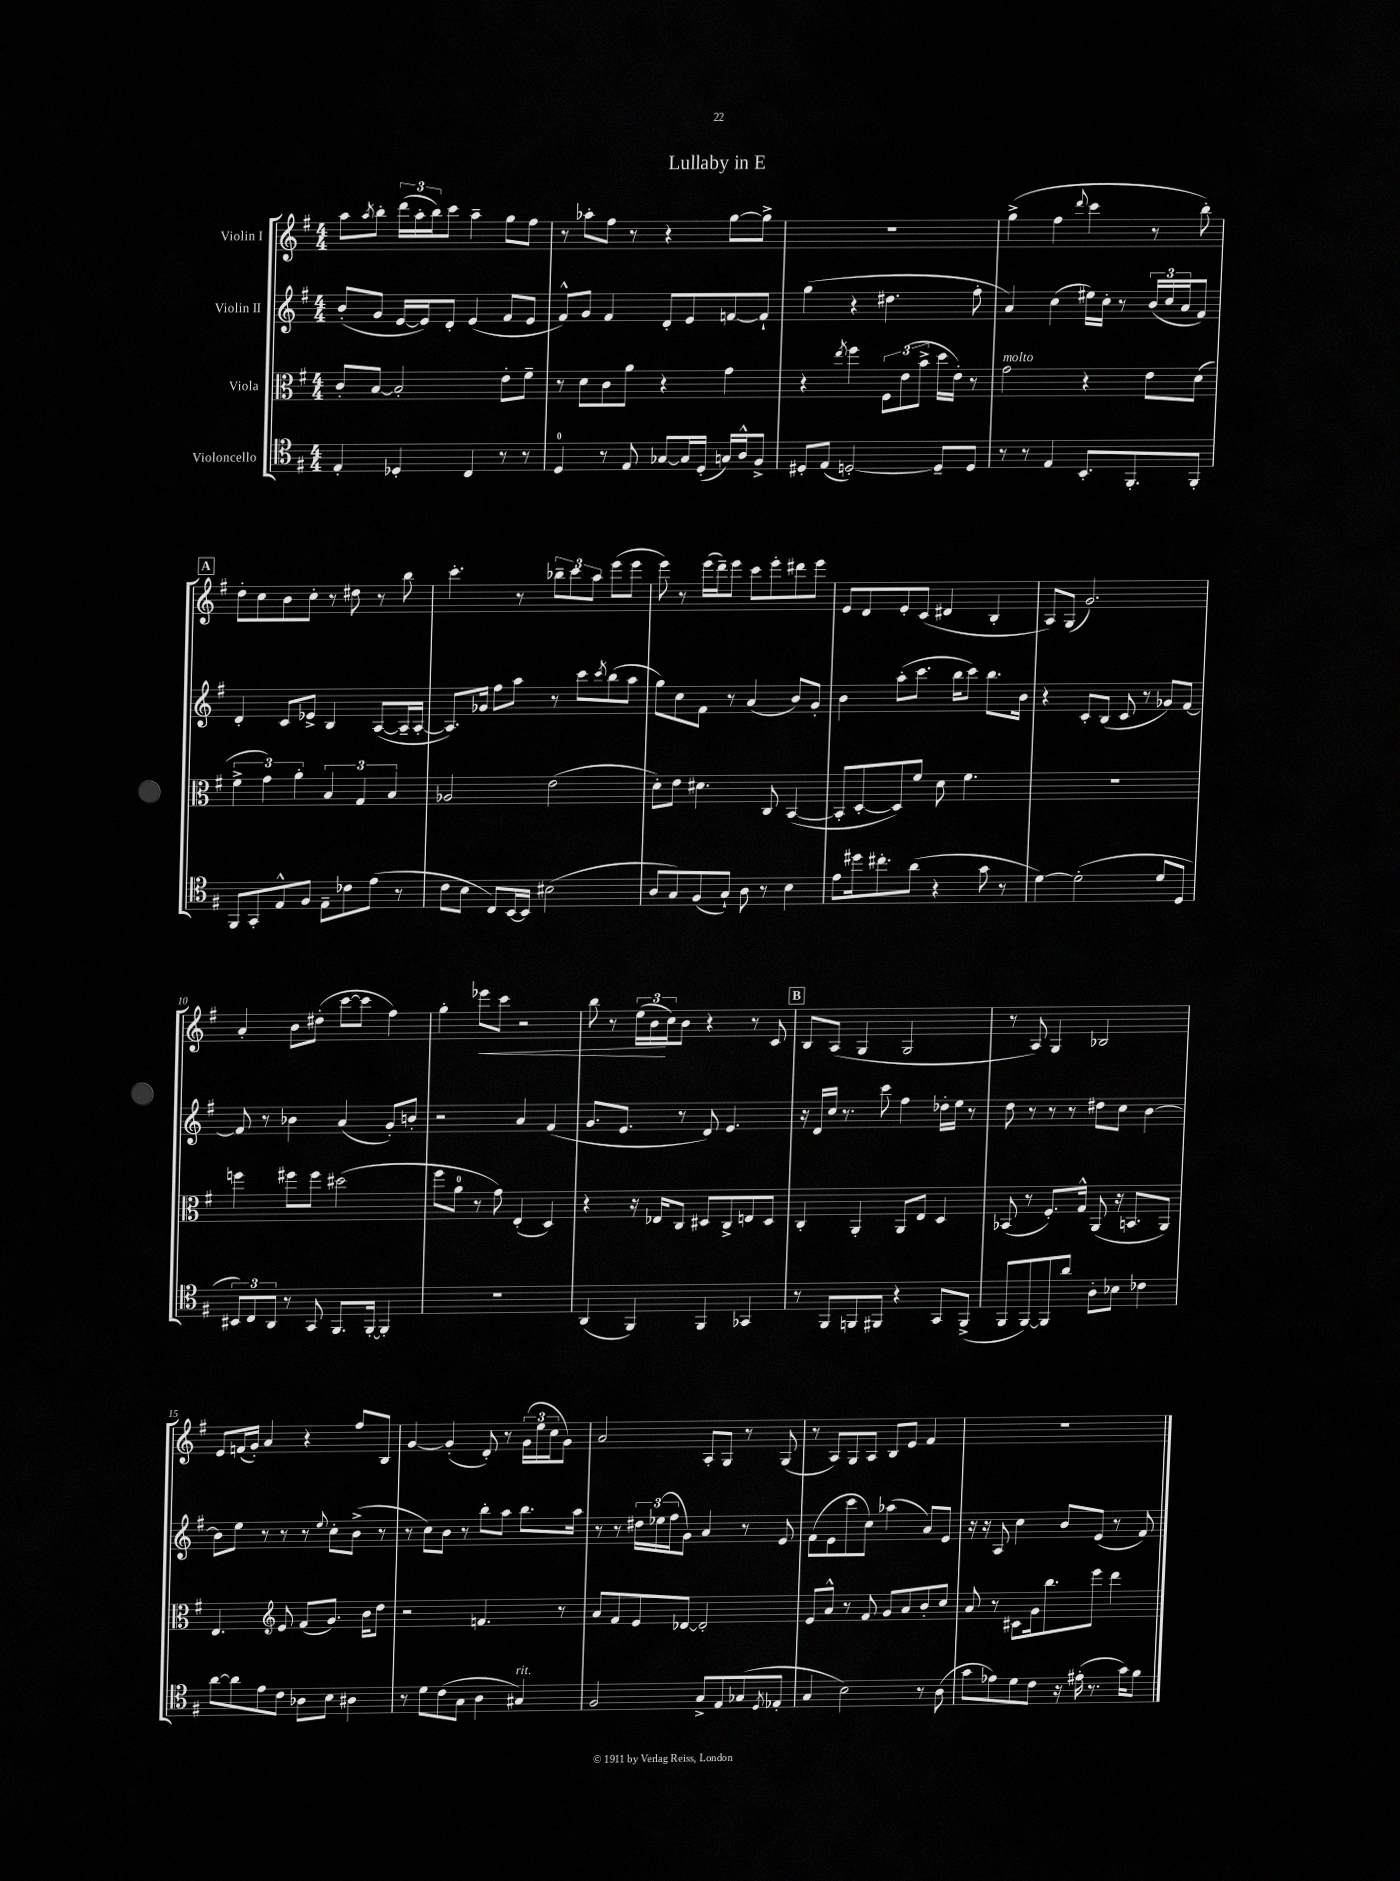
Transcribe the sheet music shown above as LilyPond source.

\header { title = "Lullaby in E" }
<<
\new StaffGroup <<
\new Staff = "s0" \with { instrumentName = "Violin I" } {
    \clef treble \key g \major \numericTimeSignature \time 4/4
    a''8 \acciaccatura { a''8 } b''8-. \tuplet 3/2 { d'''16( a''16-. b''16) } c'''8 a''4-- g''8 fis''8 |
    r8 aes''8-. fis''8 r8 r4 g''8~ g''8-> |
    r1 |
    g''4->( fis''4 \appoggiatura { d'''8 } c'''4 r8 b''8-.) |
    \mark \markup { \box "A" } d''8-. c''8 b'8 c''8-. r8 dis''8 r8 b''8 |
    c'''4.-. r8 \tuplet 3/2 { bes''8-- c'''8 a''8 } e'''8( e'''8 |
    e'''8) r8 e'''16( d'''16--) e'''8 c'''8 e'''8-. dis'''8 e'''8 |
    e'8 d'8 e'8-. c'8( dis'4 b4-. |
    a8) g8( g'2.) |
    a'4-. b'8 dis''8-.( c'''8~ c'''8 fis''4) |
    g''4-. ees'''8\< c'''8 r2 |
    b''8 r8 \tuplet 3/2 { e''16( b'16\! c''16) } b'8 r4 r8 c'8 |
    \mark \markup { \box "B" } b8 a8( g4 g2 |
    r8 a8) g4 bes2 |
    e'8 f'16( g'16-.) a'4 r4 fis''8 b8 |
    g'4~ g'4-.( d'8-.) r8 \tuplet 3/2 { g'16( e''16 c''16 } g'8) |
    a'2 a8-. g8 r8 g8( |
    r8 a8) g8 a8 b8 e'8 fis'4 |
    r1 \bar "|." |
}
\new Staff = "s1" \with { instrumentName = "Violin II" } {
    \clef treble \key g \major \numericTimeSignature \time 4/4
    b'8-.( g'8 e'16~ e'16) d'8-. e'4( fis'8 e'8 |
    fis'8-^) g'8 fis'4 d'8-. e'8 f'8~ f'8-! |
    g''4( r4 dis''4. fis''8-. |
    a'4) c''4( eis''16) c''16-. r8 \tuplet 3/2 { b'16( c''16 a'16 } fis'8) |
    \mark \markup { \box "A" } d'4-. c'8 ees'8-> b4 a8~( a16-- a16~-. |
    a8.) ges'16 fis''8 a''8 r8 c'''8 \acciaccatura { c'''8 } b''8( a''8 |
    g''8) c''8 fis'8 r8 a'4( b'8) g'8-. |
    b'4 a''8-.( c'''8. b''16 c'''8) b''8. b'16 |
    r4 c'8-. b8( c'8 r8 ges'8) fis'8~ |
    fis'8 r8 bes'4 a'4( g'8-.) b'8-. |
    r2 a'4 fis'4( |
    g'8. e'8. r8 d'8) e'4. |
    \mark \markup { \box "B" } r16 d'16 c''16 r8. c'''8 fis''4 des''16-. e''16 r8 |
    d''8 r8 r8 r8 dis''8 c''8 b'4~ |
    b'8 e''8 r8 r8 r8 \appoggiatura { e''8 } c''8-. b'8->( r8 |
    r8 c''8) b'8 r8 b''8-. a''8 b''8. a''16 |
    r8 r8 \tuplet 3/2 { dis''16 ees''16( fis''16 } g'8) a'4 r8 e'8 |
    fis'8( e'8 c'''8 c''8) aes''4( a'8) e'8 |
    r16 r16 a8 c''4 b'8 e'8( r8 fis'8) \bar "|." |
}
\new Staff = "s2" \with { instrumentName = "Viola" } {
    \clef alto \key g \major \numericTimeSignature \time 4/4
    c'8-. b8~ b2-. e'8-. fis'8-- |
    r8 d'8 c'8 a'8 r4 g'4 |
    r4 \acciaccatura { e''8 } fis''4 \tuplet 3/2 { fis8 e'8( b'8-> } d''16 e'16-.) r8 |
    g'2^\markup { \italic "molto" } r4 e'8 d'8( |
    \mark \markup { \box "A" } \tuplet 3/2 { fis'4-> g'4) a'4-. } \tuplet 3/2 { b4 g4 b4 } |
    aes2 e'2( |
    d'8-.) e'8 dis'4. c8 b,4~( |
    b,8-. d8~-. d8) fis'8 d'8 fis'4. |
    R1 |
    f''4 fis''8 fis''8 dis''2( |
    fis''8 a'8-0 r8 g'8) e4-.( d4) |
    r4 r16 ees16 c8 dis8 c8-> e8 dis8 |
    \mark \markup { \box "B" } c4-. a,4-. a,8 e8 d4 |
    bes,8( r8 fis8.-.) g16-^ a,8( r16 b,8. a,8) |
    e4. \clef treble e'8 fis'8( g'8.) b'16 d''8 |
    r2 f'4. r8 |
    a'8 fis'8 e'8 des'8~ des'2-. |
    e'8 a'8-^ r8 fis'8 g'8 a'8 b'8-. c''8 |
    a'8 r8 cis'8 g'16 b''8. e'''8 d'''4 \bar "|." |
}
\new Staff = "s3" \with { instrumentName = "Violoncello" } {
    \clef tenor \key g \major \numericTimeSignature \time 4/4
    e4-. des4-. c4 r8 r8 |
    d4-0 r8 e8 ges8~ ges16 d16-.( g16) a16-^ fis8-> |
    dis8-. e8( d2~-.) d8-- d8 |
    r8 r8 e4 b,8.-. fis,8.-. fis,8-. |
    \mark \markup { \box "A" } fis,8 g,8-. e8-^ fis8 e8-- ces'8 e'8( r8 |
    c'8 b8 c8) b,16~ b,16 bis2( |
    a8 g8) fis8( g8-!) a8 r8 b4 |
    e'8 dis''16 cis''8.-. a'8( r4 g'8 r8 |
    d'4~) d'2-.( d'8 d8 |
    \tuplet 3/2 { bis,8) c8 a,8 } r8 g,8 fis,8. fis,16~-. fis,4-. |
    R1 |
    a,4( fis,4) fis,4 ges,4 |
    \mark \markup { \box "B" } r8 fis,8 f,8 fis,8 r4 g,8 fis,8->( |
    fis,8 fis,8~) fis,8 a'8 a8-. bes8 ces'4 |
    a'8~ a'8 e'8 c'8 aes8 b8 ais4 |
    r8 d'8 c'8( g8 a4 gis4^\markup { \italic "rit." }) |
    fis2 g8-> e8 ges8( \acciaccatura { d8 } ees8-. |
    g4 b2) r8 a8( |
    g'8 ees'8) d'8 c'8 r16 eis'16-.( r8. g'16) fis'8 \bar "|." |
}
>>
>>
